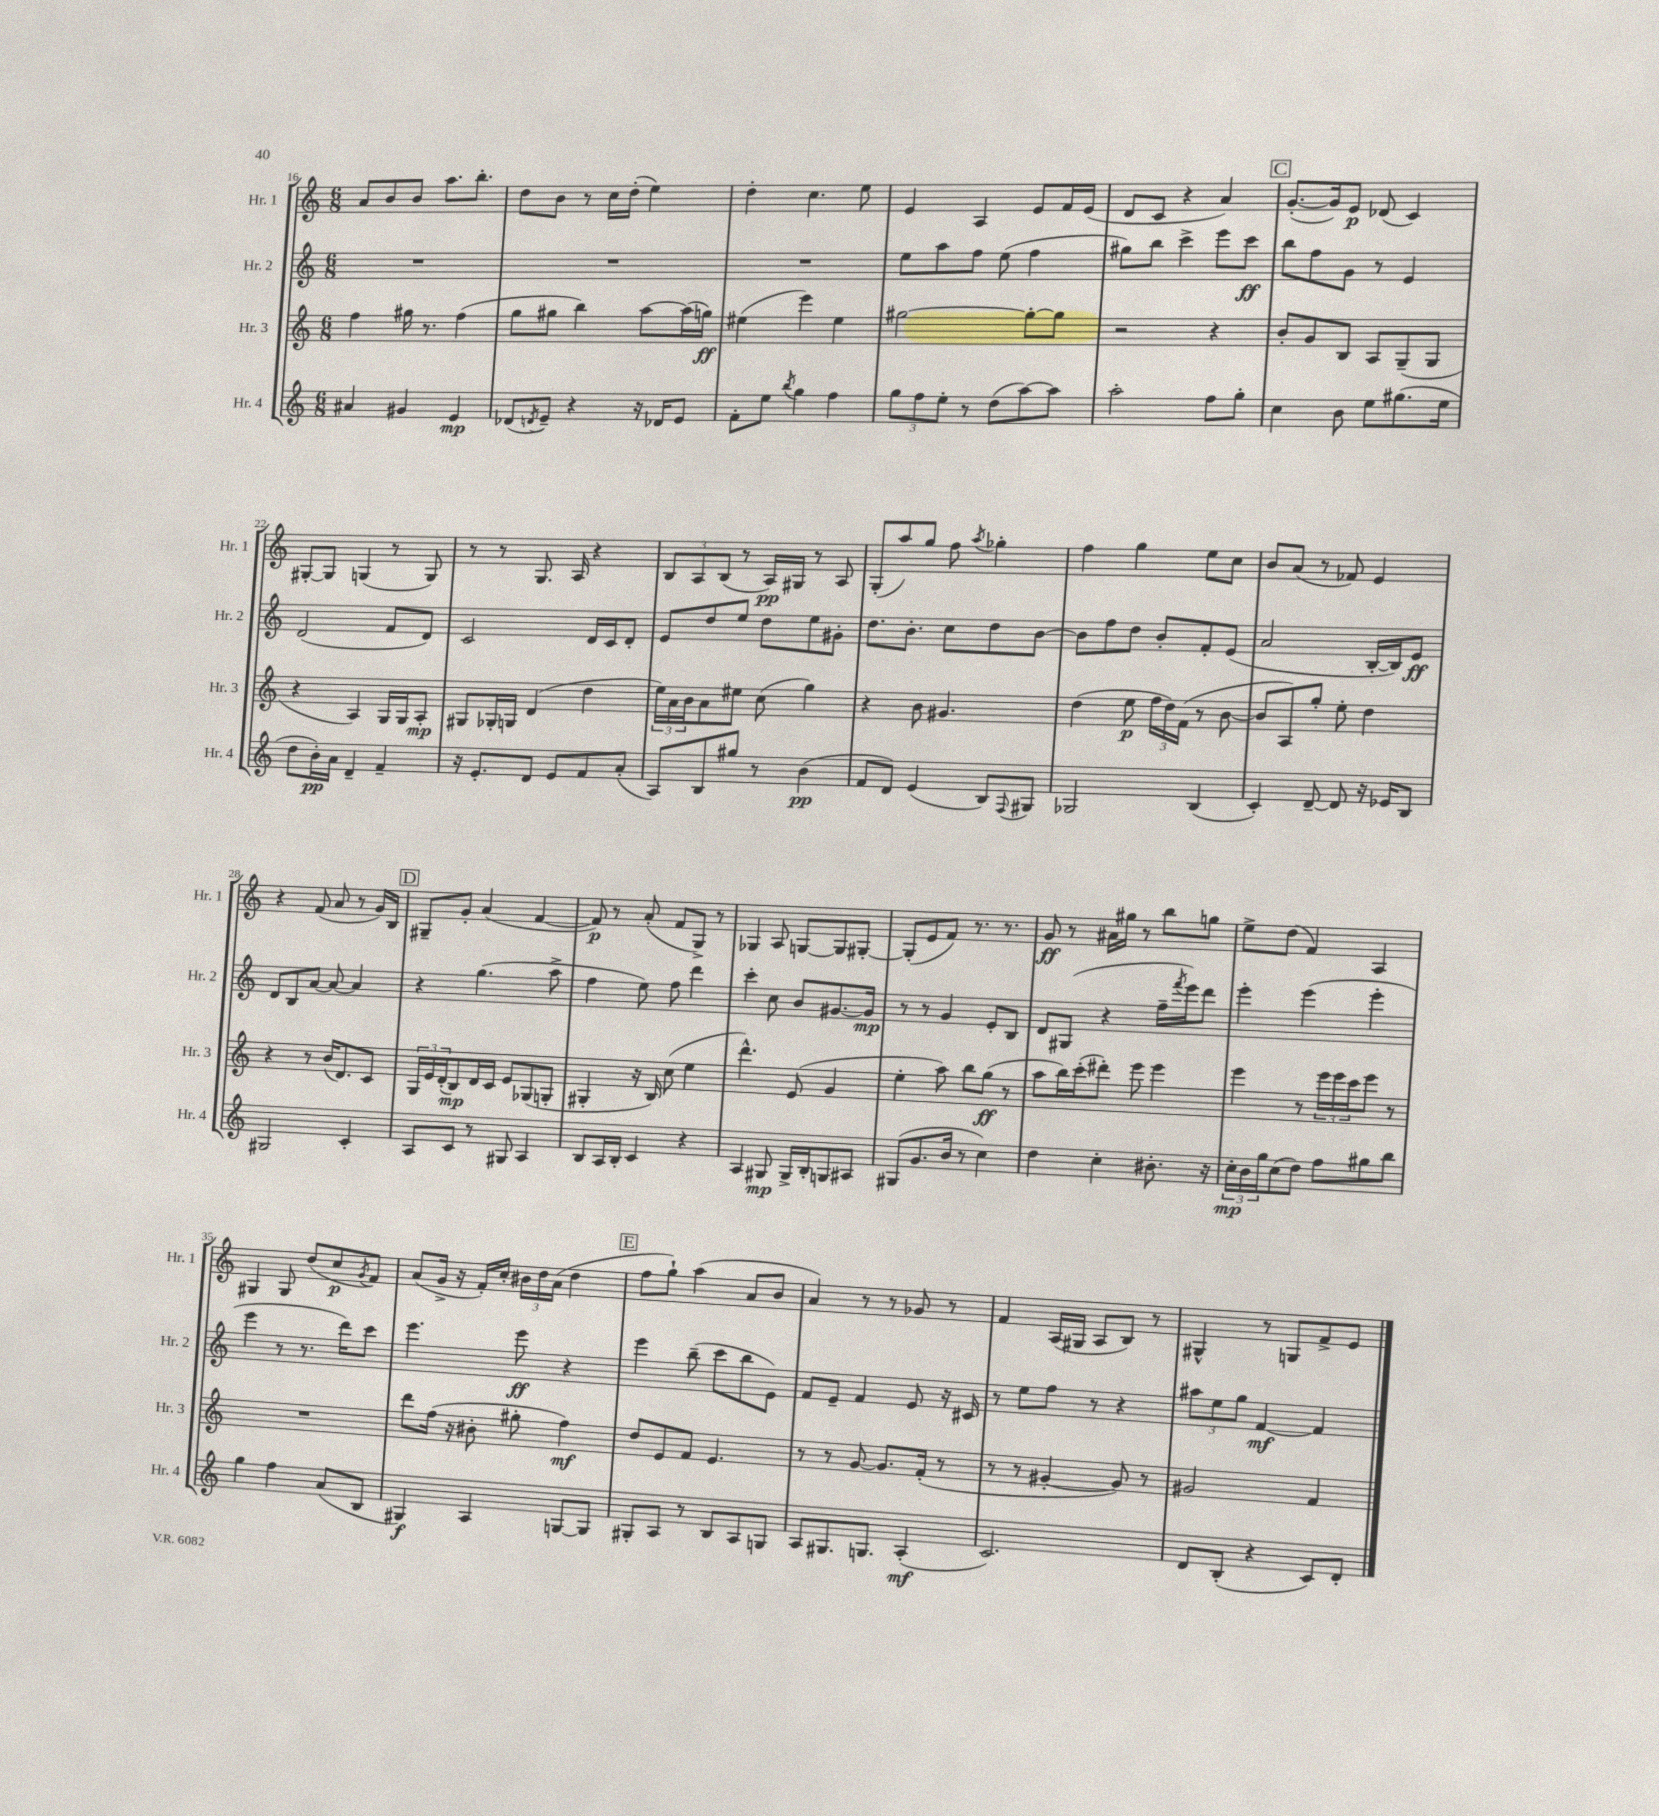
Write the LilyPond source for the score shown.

<<
\new StaffGroup <<
\new Staff = "s0" \with { instrumentName = "Hr. 1" shortInstrumentName = "Hr. 1" } {
    \clef treble \key c \major \numericTimeSignature \time 6/8
    a'8 b'8 b'8 a''8. b''8.-. |
    d''8 b'8 r8 c''16 d''16-.( e''4) |
    d''4-. c''4. e''8 |
    e'4 a4 e'8 f'16 e'16( |
    d'8 c'8 r4 a'4) |
    \mark \markup { \box "C" } g'8.~-.( g'16) e'8\p des'8( c'4) |
    gis8~-. gis8 g4( r8 g8) |
    r8 r8 g8. a16 r4 |
    \tuplet 3/2 { b8 a8 b8( } r8 a16\pp) gis16 r8 a8 |
    g8-.( a''8) g''8 f''8 \acciaccatura { a''8 } ges''4-. |
    f''4 g''4 e''8 c''8 |
    b'8 a'8( r8 fes'8) e'4 |
    r4 f'8( a'8 r8 g'16) b16 |
    \mark \markup { \box "D" } gis8-- g'8-. a'4( f'4~ |
    f'8\p) r8 a'8-.( f'8 g8->) r8 |
    ges4 a8 g8~ g8 gis8~-. |
    gis8-.( e'8 f'8) r8. r8. |
    g'8\ff r8 ais'16 gis''16 r8 b''8 g''8 |
    e''8-> d''8( f'4) a4 |
    gis4 gis8 d''8( c''8\p \acciaccatura { g'8 } f'8) |
    a'8( g'16-> r16 f'16-.) c''16-. \tuplet 3/2 { bis'16 d''16 a'16( } d''4 |
    \mark \markup { \box "E" } f''8 g''8-!) a''4( a'8 b'8 |
    a'4) r8 r8 ges'8 r8 |
    f'4 a16( gis16 a8 b8) r8 |
    gis4-^ r8 g8 f'8-> e'8 \bar "|." |
}
\new Staff = "s1" \with { instrumentName = "Hr. 2" shortInstrumentName = "Hr. 2" } {
    \clef treble \key c \major \numericTimeSignature \time 6/8
    R2. |
    R2. |
    R2. |
    e''8 a''8 f''8 e''8( f''4 |
    gis''8) b''8 c'''4-> e'''8 c'''8\ff |
    \mark \markup { \box "C" } b''8 f''8 g'8 r8 e'4 |
    d'2( f'8 d'8) |
    c'2 d'16 c'16 d'8-. |
    e'8 d''8 e''8 d''8 e''8 gis'8-. |
    d''8. b'8.-. c''8 d''8 b'8~ |
    b'8 f''8 d''8 b'8-. f'8-. e'8( |
    a'2 b16~-. b16) e'8\ff |
    d'8 b8 a'8~ a'8~ a'4 |
    \mark \markup { \box "D" } r4 g''4.( a''8-> |
    f''4 e''8) f''8 d'''4 |
    c'''4-. c''8 b'8 gis'8.~ gis'16\mp |
    r8 r8 g'4 e'8-. b8 |
    d'8 gis8( r4 f''16-- \acciaccatura { f'''8 } e'''16) d'''8 |
    e'''4-. e'''4( e'''4-. |
    e'''4 r8 r8. d'''16) c'''8 |
    e'''4. e'''8\ff r4 |
    \mark \markup { \box "E" } e'''4 b''8--( c'''8 b''8 e'8) |
    f'8 e'8-- f'4 e'8 r16 cis'16 |
    r8 e''8 f''8 r8 r4 |
    \tuplet 3/2 { ais''8 e''8 g''8 } f'4~\mf f'4 \bar "|." |
}
\new Staff = "s2" \with { instrumentName = "Hr. 3" shortInstrumentName = "Hr. 3" } {
    \clef treble \key c \major \numericTimeSignature \time 6/8
    f''4 gis''16 r8. f''4( |
    g''8 gis''8 b''4) a''8~ a''16( g''16\ff) |
    eis''4( e'''4) eis''4 |
    gis''2~ gis''8~-. gis''8 |
    r2 r4 |
    \mark \markup { \box "C" } b'8-. g'8 b8 a8 g8--( g8 |
    r4 a4) g16 g16 a8-.\mp |
    gis8 ges16-. g16 d'4( d''4 |
    \tuplet 3/2 { e''16) a'16 b'16 } a'8 eis''8 c''8( g''4) |
    r4 b'8 gis'4. |
    d''4( e''8\p \tuplet 3/2 { f''16 d''16) f'16( } r8 b'8~ |
    b'8 a8) g''8-. e''8-. d''4 |
    r4 r8 b'16( d'8.) c'8 |
    \mark \markup { \box "D" } \tuplet 3/2 { g16 e'16 d'16-.( } b8\mp) d'16 c'16 e'8 ges8( g8-. |
    gis4-. r16 b16) c''8( e''4 |
    d'''4.-^) e'8( g'4 |
    e''4-. a''8) b''8 g''8\ff( r8 |
    a''8 b''16) c'''16-.( dis'''8-.) e'''8 e'''4 |
    e'''4 r8 \tuplet 3/2 { e'''16 e'''16 c'''16 } e'''8 r8 |
    R2. |
    d'''8 f''16( r16 bis'8-. gis''8-. f''4\mf) |
    \mark \markup { \box "E" } d''8 e'8 f'8 e'4. |
    r8 r8 g'8~ g'8. f'16-.( r8 |
    r8 r8 gis'4~-. gis'8) r8 |
    gis'2 f'4 \bar "|." |
}
\new Staff = "s3" \with { instrumentName = "Hr. 4" shortInstrumentName = "Hr. 4" } {
    \clef treble \key c \major \numericTimeSignature \time 6/8
    ais'4 gis'4 e'4\mp |
    des'8( \acciaccatura { d'8 } e'8--) r4 r16 des'16 e'8 |
    f'8-. e''8 \acciaccatura { b''8 } g''4 f''4 |
    \tuplet 3/2 { g''8 f''8 e''8-. } r8 d''8( a''8~) a''8 |
    a''2-. f''8 g''8-. |
    \mark \markup { \box "C" } c''4 b'8 e''8 gis''8.( e''16 |
    d''8 b'16-.\pp) a'16 d'4-- f'4-- |
    r16 e'8.-. d'8 e'8 f'8 a'8-.( |
    a8) b8 gis''8 r8 b'4\pp( |
    f'8 d'8) e'4( b8) \appoggiatura { f8 } gis8 |
    ges2 b4( |
    c'4-.) d'8~-- d'8 r16 ees'16 b8 |
    gis2 c'4-. |
    \mark \markup { \box "D" } a8 c'8 r8 gis8 a4 |
    b8 a16 b16-. c'4 r4 |
    a4 gis8\mp gis16-> b16-. g8 ais8 |
    gis8( g'8. b'16 r8 c''4) |
    d''4 c''4-. bis'8.-. r16 |
    \tuplet 3/2 { c''16-.\mp b'16 g''16 } c''8( d''8) f''8 gis''8 b''8 |
    g''4 f''4 a'8( b8 |
    gis4\f) a4 g8~ g8 |
    \mark \markup { \box "E" } gis8-. a8 r8 b8 a8 g8 |
    a8 gis8. g8. a4-.\mf( |
    c'2.) |
    d'8 b8-.( r4 c'8) d'8-. \bar "|." |
}
>>
>>
\layout { \context { \Score currentBarNumber = #16 } }
